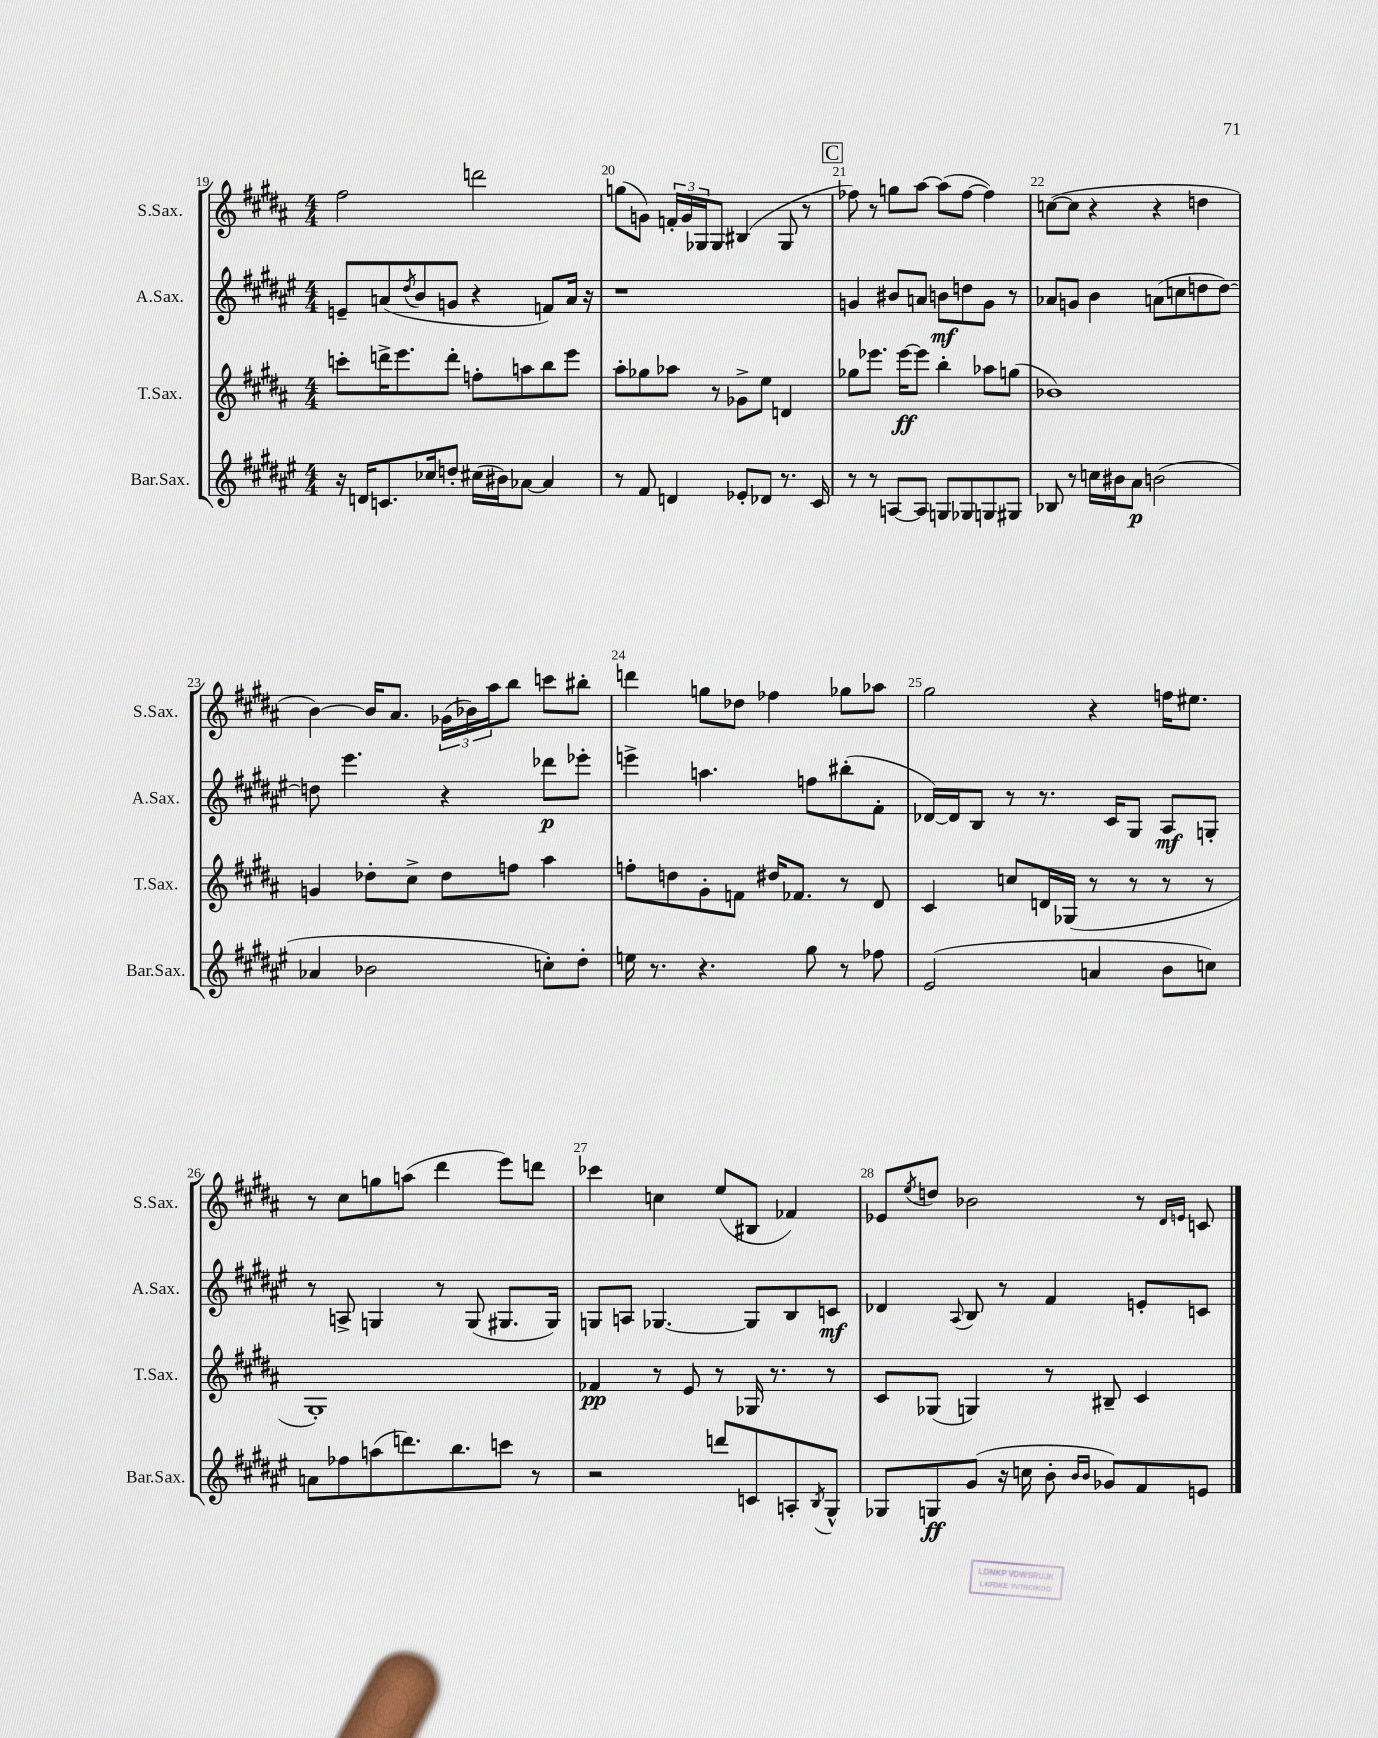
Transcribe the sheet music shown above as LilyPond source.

<<
\new StaffGroup <<
\new Staff = "s0" \with { instrumentName = "S.Sax." shortInstrumentName = "S.Sax." } {
    \clef treble \key b \major \numericTimeSignature \time 4/4
    fis''2 d'''2 |
    g''8( g'8) \tuplet 3/2 { f'16-. g'16 ges16 } ges8 bis4( ges8 r8 |
    \mark \markup { \box "C" } fes''8) r8 g''8 ais''8~ ais''8( fes''8~ fes''4) |
    c''8~( c''8 r4 r4 d''4 |
    b'4~) b'16 ais'8. \tuplet 3/2 { ges'16( bes'16) ais''16 } b''8 c'''8 bis''8-. |
    d'''4 g''8 des''8 fes''4 ges''8 aes''8 |
    gis''2 r4 f''16 eis''8. |
    r8 cis''8 g''8 a''8( dis'''4 e'''8) d'''8 |
    ces'''4 c''4 e''8( bis8 fes'4) |
    ees'8 \acciaccatura { e''8 } d''8 bes'2 r8 \grace { dis'16 e'16 } c'8 \bar "|." |
}
\new Staff = "s1" \with { instrumentName = "A.Sax." shortInstrumentName = "A.Sax." } {
    \clef treble \key fis \major \numericTimeSignature \time 4/4
    e'8-- a'8( \acciaccatura { dis''8 } b'8 g'8 r4 f'8) a'16 r16 |
    r1 |
    \mark \markup { \box "C" } g'4 bis'8 a'8 b'8\mf d''8 g'8 r8 |
    aes'8 g'8 b'4 a'8( c''8 d''8 d''8~) |
    d''8 eis'''4. r4 des'''8\p ees'''8-. |
    e'''4-> a''4. f''8 bis''8-.( fis'8-. |
    des'16~) des'16 b8 r8 r8. cis'16 gis8 ais8\mf g8-. |
    r8 a8-> g4 r8 g8( gis8. gis16) |
    g8 a8 ges4.~ ges8 b8 c'8\mf |
    des'4 \appoggiatura { ais8 } b8 r8 fis'4 e'8-. c'8 \bar "|." |
}
\new Staff = "s2" \with { instrumentName = "T.Sax." shortInstrumentName = "T.Sax." } {
    \clef treble \key b \major \numericTimeSignature \time 4/4
    c'''8-. d'''16-> e'''8. d'''8-. f''8-. a''8 b''8 e'''8 |
    ais''8-. ges''8 aes''8 r8 ges'8-> e''8 d'4 |
    \mark \markup { \box "C" } ges''8 ees'''8. ees'''16~\ff ees'''8 b''4-. aes''8 g''8( |
    bes'1) |
    g'4 des''8-. cis''8-> des''8 f''8 ais''4 |
    f''8-. d''8 gis'8-. f'8 dis''16 fes'8. r8 dis'8 |
    cis'4 c''8 d'16 ges16( r8 r8 r8 r8 |
    gis1-.) |
    fes'4\pp r8 e'8 r8 ges16 r8. r8 |
    cis'8 ges8( g4) r8 bis8-- cis'4 \bar "|." |
}
\new Staff = "s3" \with { instrumentName = "Bar.Sax." shortInstrumentName = "Bar.Sax." } {
    \clef treble \key fis \major \numericTimeSignature \time 4/4
    r16 d'16 c'8. ces''16 d''8-. cis''16( bis'16) aes'8~ aes'4 |
    r8 fis'8 d'4 ees'8-. des'8 r8. cis'16 |
    \mark \markup { \box "C" } r8 r8 a8~ a8 g8 ges8 g8 gis8 |
    bes8 r8 c''16 bis'16 ais'8\p b'2( |
    aes'4 bes'2 c''8-.) dis''8-. |
    e''16 r8. r4. gis''8 r8 fes''8 |
    eis'2( a'4 b'8 c''8) |
    a'8 fes''8 a''8( d'''8.) b''8. c'''8 r8 |
    r2 d'''8 c'8 a8-. \acciaccatura { b8 } gis8-^ |
    ges8 g8\ff gis'8( r16 c''16 b'8-. \grace { b'16 b'16 } ges'8) fis'8 e'8 \bar "|." |
}
>>
>>
\layout { \context { \Score currentBarNumber = #19 \override BarNumber.break-visibility = ##(#f #t #t) barNumberVisibility = #all-bar-numbers-visible } }
